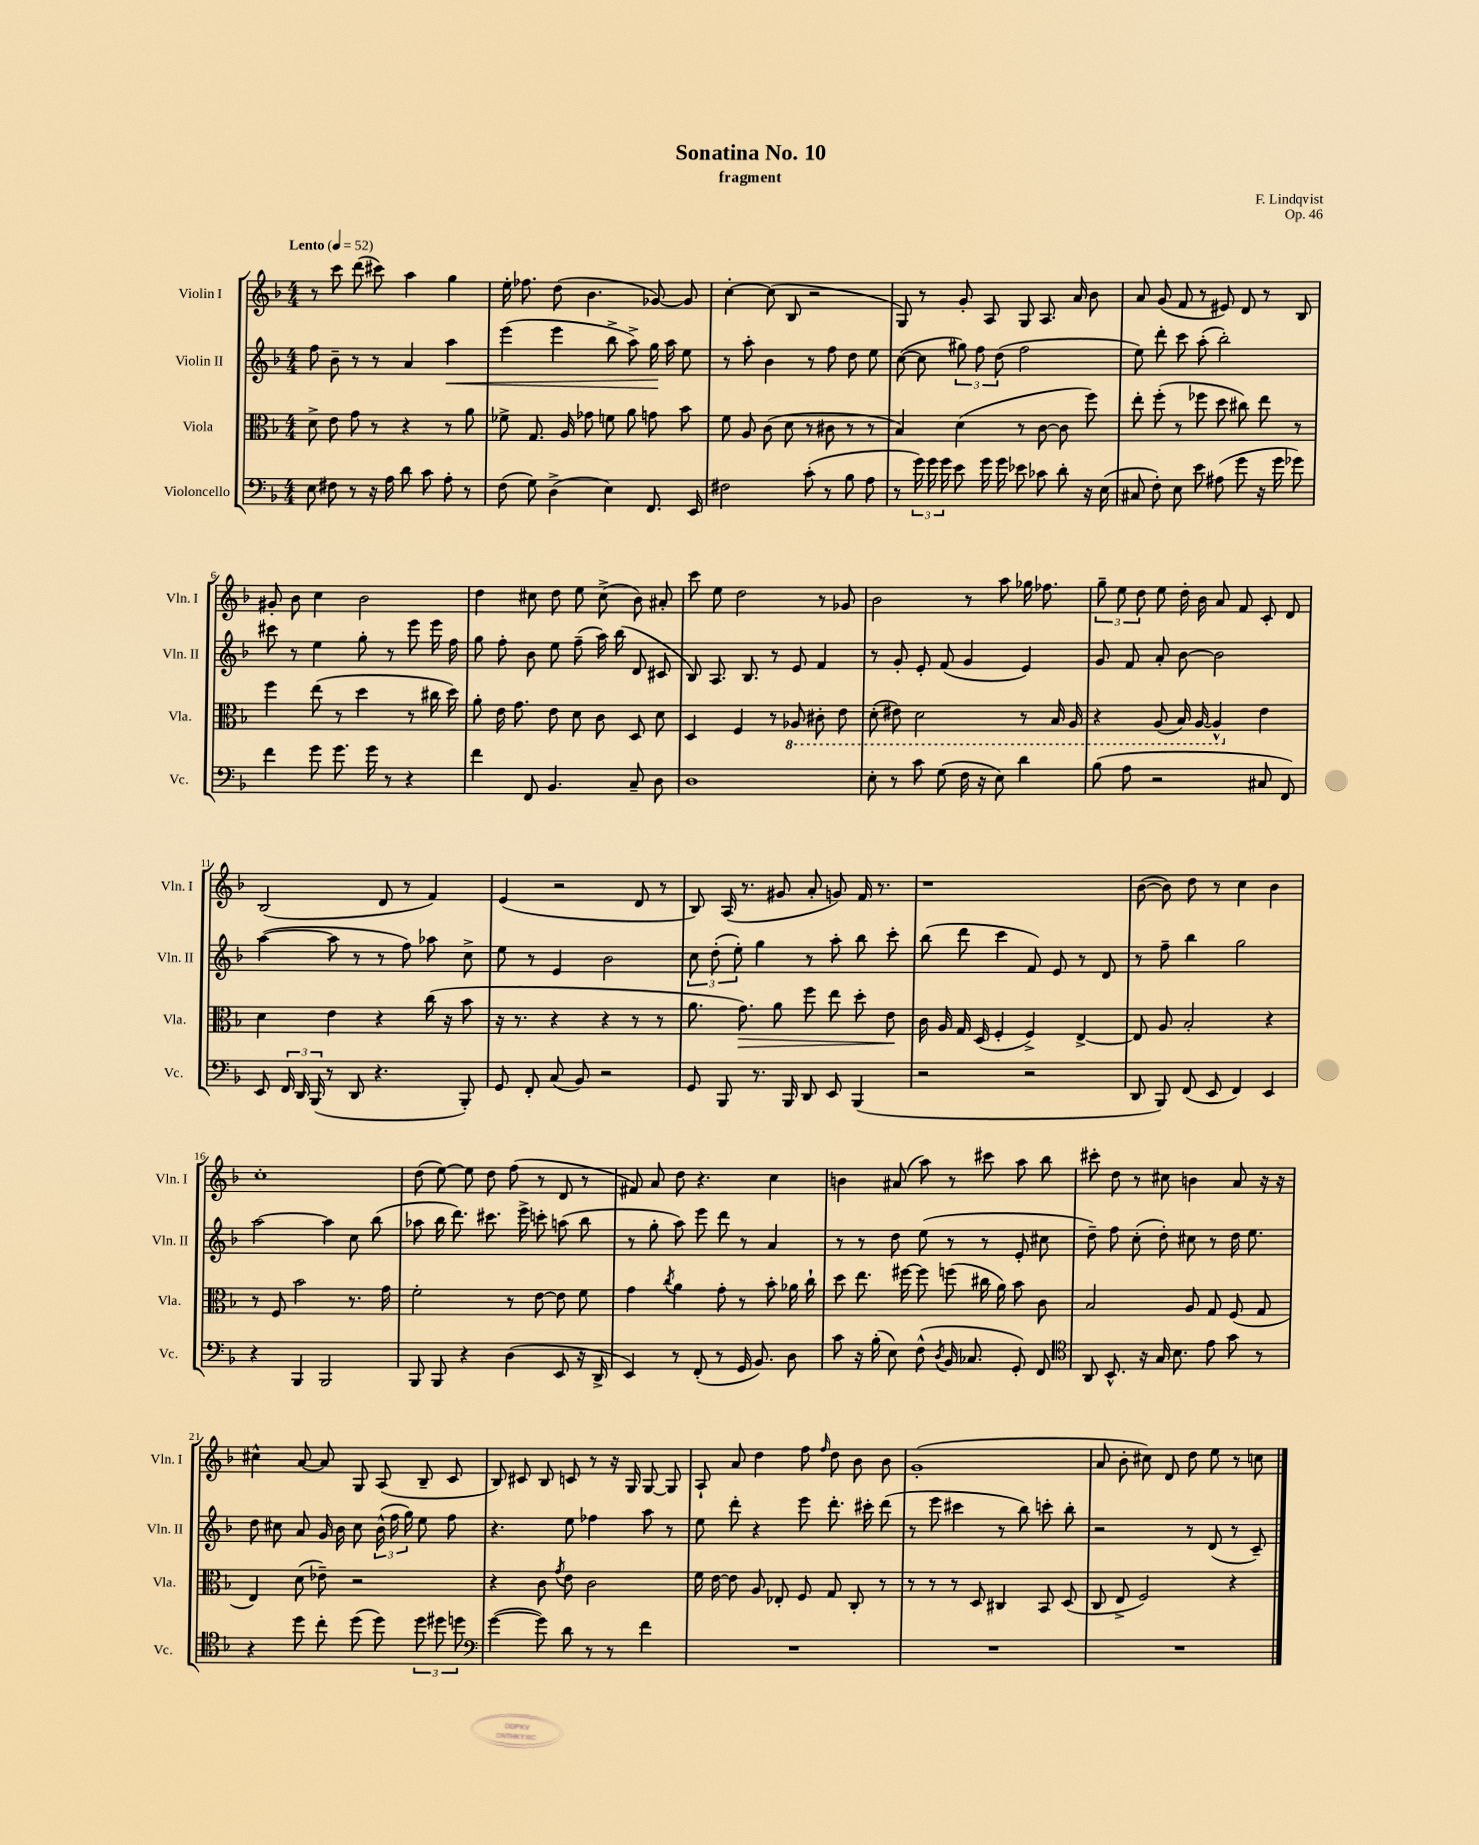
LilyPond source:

\header { title = "Sonatina No. 10" composer = "F. Lindqvist" subtitle = "fragment" opus = "Op. 46" }
<<
\new StaffGroup <<
\new Staff = "s0" \with { instrumentName = "Violin I" shortInstrumentName = "Vln. I" } {
    \clef treble \key f \major \numericTimeSignature \time 4/4 \tempo "Lento" 4 = 52
    \autoBeamOff r8 c'''8 d'''8( cis'''8) a''4 g''4 |
    e''16-. fes''8. d''8( bes'4. ges'8~) ges'8 |
    c''4~-. c''8( bes8 r2 |
    g8) r8 g'8-. a8 g8 a8. a'16 bes'8 |
    a'8 g'8( f'8 r8 eis'8) d'8 r8 bes8 |
    gis'8-. bes'8 c''4 bes'2 |
    d''4 cis''8 d''8 e''8 cis''8->( bes'8) ais'8-. |
    c'''8 e''8 d''2 r8 ges'8 |
    bes'2 r8 a''8 ges''16 fes''8. |
    \tuplet 3/2 { g''8-- e''8 d''8 } e''8 d''16-. bes'16 a'8 f'8 c'8-. d'8 |
    bes2( d'8 r8 f'4) |
    e'4( r2 d'8 r8 |
    bes8) a16( r8. gis'8 a'8-. g'8) f'16 r8. |
    r1 |
    bes'8~( bes'8) d''8 r8 c''4 bes'4 |
    c''1-. |
    d''8( e''8~) e''8 d''8 f''8( r8 d'8 r8 |
    fis'8) a'8 d''8 r4. c''4 |
    b'4 ais'8( a''8) r8 cis'''8 a''8 bes''8 |
    cis'''8-. d''8 r8 cis''8 b'4 a'8 r16 r16 |
    cis''4-^ a'8~ a'8 g8 a8( bes8-- c'8 |
    bes8) cis'8 bes8 c'8 r8 r16 g16 g8~ g8 |
    a8-! a'8 d''4 f''8 \grace { f''16 } d''8 bes'8 bes'8 |
    g'1-.( |
    a'8 bes'8-. cis''8) d'8 d''8 e''8 r8 c''8 \bar "|." |
}
\new Staff = "s1" \with { instrumentName = "Violin II" shortInstrumentName = "Vln. II" } {
    \clef treble \key f \major \numericTimeSignature \time 4/4
    \autoBeamOff f''8 bes'8-- r8 r8 a'4 a''4\< |
    e'''4( e'''4 bes''8-> a''8->) g''16\! a''16 e''8 |
    r8 a''8-. bes'4 r8 f''8 d''8 e''8 |
    c''8~( c''8 \tuplet 3/2 { gis''8) f''8 d''8( } f''2 |
    e''8) d'''8-. c'''8 a''8-.( bes''2-.) |
    cis'''8 r8 e''4 g''8-. r8 e'''8 e'''16 f''16 |
    g''8 f''8-. bes'8 e''8 f''8--( a''16) bes''16( d'8 cis'8 |
    bes8) a8. bes8. r8 e'8 f'4 |
    r8 g'8-. e'8-. f'8( g'4 e'4) |
    g'8 f'8 a'8-. bes'8~ bes'2 |
    a''4~( a''8 r8 r8 f''8) aes''8 c''8-> |
    e''8 r8 e'4 bes'2 |
    \tuplet 3/2 { c''8 d''8-.( e''8-.) } g''4 r8 a''8-. bes''8 c'''8-. |
    bes''8( d'''8 c'''4 f'8) e'8 r8 d'8 |
    r8 f''8-- bes''4 g''2 |
    a''2~ a''4 c''8 bes''8( |
    aes''8 bes''16 d'''8.) cis'''8. e'''16-> c'''8-. a''8( bes''8 |
    r8 g''8-. a''8) e'''8 d'''8 r8 a'4 |
    r8 r8 d''8 e''8( r8 r8 e'8-. cis''8 |
    d''8--) f''8 c''8-.( d''8-.) cis''8 r8 d''16 e''8. |
    d''8 cis''8 a'8 g'16 bes'16 cis''8 \tuplet 3/2 { bes'16-^( f''16 g''16) } e''8 f''8 |
    r4. e''8 fes''4 a''8 r8 |
    e''8 d'''8-. r4 e'''8 d'''8.-. cis'''16-. d'''8( |
    r8 e'''8 cis'''4 r8 bes''8) c'''8-. bes''8-. |
    r2 r8 d'8( r8 c'8--) \bar "|." |
}
\new Staff = "s2" \with { instrumentName = "Viola" shortInstrumentName = "Vla." } {
    \clef alto \key f \major \numericTimeSignature \time 4/4
    \autoBeamOff d'8-> e'8 g'8 r8 r4 r8 a'8 |
    fes'8-> g8. a16 ges'8 f'8 a'8 g'8 bes'8 |
    f'8 a8 c'8( d'8 r8 cis'8 r8 r8 |
    bes4) d'4( r8 c'8~ c'8 f''8) |
    e''8-. f''8-.( r8 fes''8 d''8 cis''8) e''8 r8 |
    f''4 e''8( r8 d''4 r8 cis''16 d''16) |
    a'8-. e'16 g'8. e'8 d'8 c'8 d8 d'8 |
    d4 f4 r8 \ottava #-1 aes,8 cis8-. e8 |
    d8-.( eis8) d2 r8 bes,16 a,16 |
    r4 a,8( bes,16) a,16~ a,4-^ \ottava #0 e'4 |
    d'4 e'4 r4 c''16( r16 bes'8 |
    r16 r8. r4 r4 r8 r8 |
    a'8. g'8.\>) a'8 f''8 e''8 d''8-. e'8\! |
    c'16 a16 g16 d16( f4-. f4->) e4~-> |
    e8 a8 bes2-. r4 |
    r8 f8 bes'2 r8. g'16 |
    f'2-. r8 e'8~ e'8 f'8 |
    g'4 \acciaccatura { c''8 } a'4 g'8-. r8 bes'8-. aes'16 c''16-! |
    d''8 e''8. fis''16~ fis''8 f''8( cis''16 a'16) bes'8 c'8 |
    bes2 a8 g8 f8( g8 |
    e4) d'8( ees'8--) r2 |
    r4 c'8 \acciaccatura { g'8 } e'8 c'2 |
    f'16 e'16~ e'8 a8 ees8-. f8 g8 c8-. r8 |
    r8 r8 r8 d8 cis4 bes,8 d8( |
    c8 e8-> f2) r4 \bar "|." |
}
\new Staff = "s3" \with { instrumentName = "Violoncello" shortInstrumentName = "Vc." } {
    \clef bass \key f \major \numericTimeSignature \time 4/4
    \autoBeamOff e8 fis8 r8 r16 a16 d'8 c'8 a8-. r8 |
    f8( g8) d4->( e4) f,8. e,16 |
    fis2 c'8-.( r8 bes8 a8 |
    r8 \tuplet 3/2 { g'16) g'16 g'16 } e'8 g'16 g'16 ees'8 ces'8 d'8-. r16 e16( |
    cis8 f8-.) e8 e'8 ais8( g'8 r16 g'16 ges'8) |
    f'4 g'8 g'8. g'16 r8 r4 |
    f'4 f,8 bes,4. c8-- d8 |
    d1 |
    e8-. r8 c'8 g8( f16 r16 e8) d'4 |
    bes8( a8 r2 cis8 f,8) |
    e,8 \tuplet 3/2 { f,16 d,16 bes,,16( } r8 d,8 r4. bes,,8-.) |
    g,8 f,8-. c8( bes,8) r2 |
    g,8 bes,,8 r8. bes,,16 d,8 e,8 bes,,4( |
    r2 r2 |
    d,8 bes,,8) f,8( e,8 f,4) e,4 |
    r4 bes,,4 bes,,2 |
    bes,,8 bes,,8 r4 d4( e,8 r16 d,16-> |
    e,4) r8 f,8-.( r8 g,16 bes,8.) d8 |
    c'8 r16 bes16-.( e8) f8-^( \acciaccatura { d8 } bes,16 ces8. g,8-.) f,8 |
    \clef tenor a,8 bes,8.-^ r16 g16 bes8. e'8 g'8 r8 |
    r4 d''8 c''8-. d''8( d''8) \tuplet 3/2 { d''8 dis''8 d''8 } |
    \clef bass g'4~( g'8) d'8 r8 r8 f'4 |
    R1 |
    R1 |
    R1 \bar "|." |
}
>>
>>
